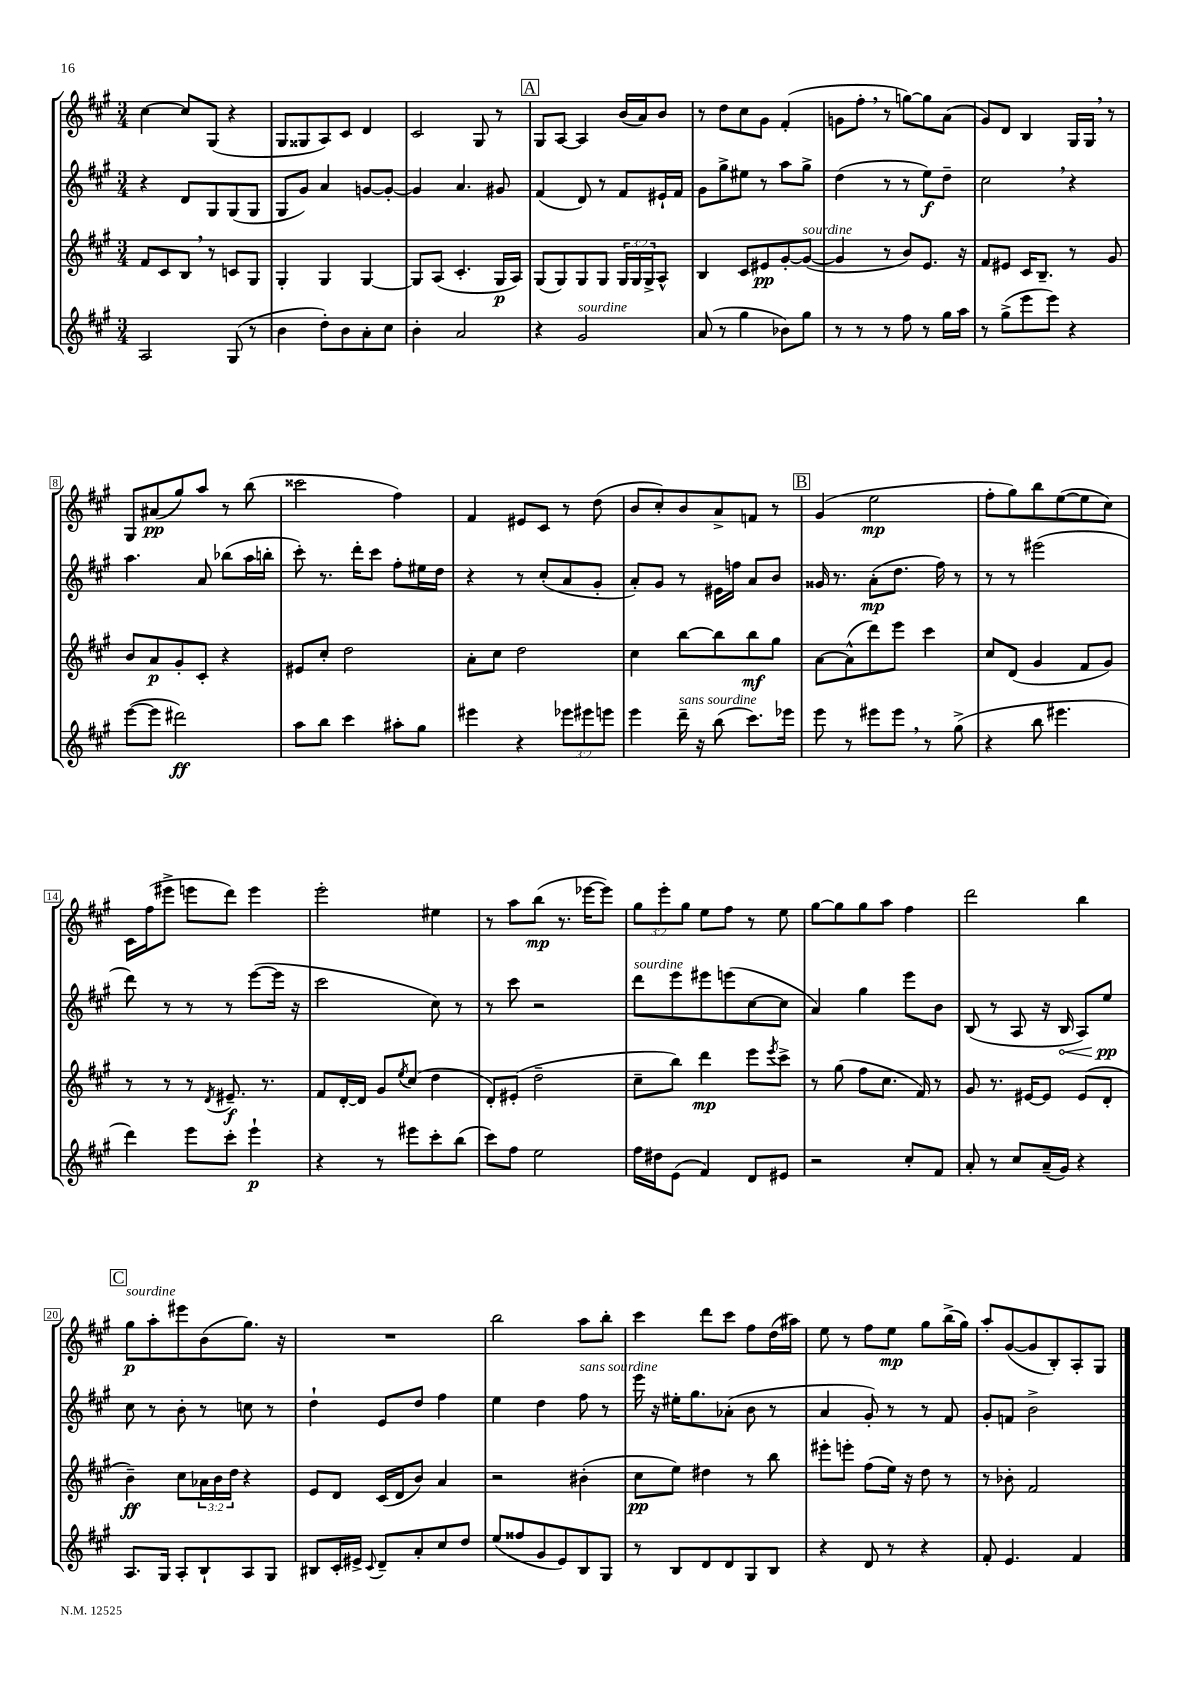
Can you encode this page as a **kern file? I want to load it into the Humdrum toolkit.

**kern	**dynam	**kern	**dynam	**kern	**dynam	**kern	**dynam
*part4	*part4	*part3	*part3	*part2	*part2	*part1	*part1
*staff4	*staff4	*staff3	*staff3	*staff2	*staff2	*staff1	*staff1
*clefG2	*	*clefG2	*	*clefG2	*	*clefG2	*
*k[f#c#g#]	*	*k[f#c#g#]	*	*k[f#c#g#]	*	*k[f#c#g#]	*
*M3/4	*	*M3/4	*	*M3/4	*	*M3/4	*
=1	=1	=1	=1	=1	=1	=1	=1
2A/	.	8f#/L	.	4r	.	[4cc#\	.
.	.	8c#/	.	.	.	.	.
.	.	8B,/J	.	8d/L	.	8cc#/L]	.
.	.	8r	.	8G#/	.	(8G#/J	.
(8G#/	.	8cn/L	.	(8G#/	.	4r	.
8r	.	8G#/J	.	8G#/J	.	.	.
=2	=2	=2	=2	=2	=2	=2	=2
4b\	.	4G#'/	.	8G#/L	.	8G#/L	.
.	.	.	.	8g#/J)	.	8G##X/	.
8dd'\L)	.	4G#/	.	4a/	.	8A/)	.
8b\	.	.	.	.	.	8c#/J	.
8a'\	.	[4G#/	.	[8gn/L	.	4d/	.
8cc#\J	.	.	.	8g'/J_	.	.	.
=3	=3	=3	=3	=3	=3	=3	=3
4b'\	.	8G#/L]	.	4g/]	.	2c#/	.
.	.	(8A/J	.	.	.	.	.
2a/	.	4.c#'/	.	4.a/	.	.	.
.	.	.	.	.	.	8G#/	.
.	.	16G#/LL	p	8g#X/	.	8r	.
.	.	16A/JJ)	.	.	.	.	.
!!LO:REH:place=s1:t=A
=4	=4	=4	=4	=4	=4	=4	=4
4r	.	(8G#/L	.	(4f#/	.	8G#/L	.
.	.	8G#/)	.	.	.	[8A/J	.
!LO:TX:a:i:t=sourdine	!	!	!	!	!	!	!
2g#/	.	8G#/	.	8d/)	.	4A/]	.
.	.	8G#/J	.	8r	.	.	.
.	.	24G#/LL	.	8f#/L	.	(16b/LL	.
.	.	24G#/	.	.	.	.	.
.	.	.	.	.	.	16a/J)	.
.	.	24G#^/J	.	.	.	.	.
.	.	8A^^/J	.	16e#X`/L	.	8b/J	.
.	.	.	.	16f#/JJ	.	.	.
=5	=5	=5	=5	=5	=5	=5	=5
(8a/	.	4B/	.	8g#\L	.	8r	.
8r	.	.	.	8gg#^\	.	8dd\L	.
4gg#\	.	8c#/L	.	8ee#X\J	.	8cc#\	.
.	.	8e#X/	pp	8r	.	8g#\J	.
8b-X\L)	.	[8g#'/	.	8aa\L	.	(4f#'/	.
!	!	!LO:TX:a:i:t=sourdine	!	!	!	!	!
8gg#\J	.	(8g#/J_	.	8gg#^\J	.	.	.
=6	=6	=6	=6	=6	=6	=6	=6
8r	.	4g#/]	.	(4dd\	.	8gn\L	.
8r	.	.	.	.	.	8ff#',\J	.
8r	.	8r	.	8r	.	8r	.
8ff#\	.	8b/L)	.	8r	.	[8ggn\L)	.
8r	.	8.e/J	.	8ee\L)	f	8gg\]	.
16gg#\LL	.	.	.	8dd~\J	.	(8a\J	.
16aa\JJ	.	16r	.	.	.	.	.
=7	=7	=7	=7	=7	=7	=7	=7
8r	.	8f#/L	.	2cc#,\	.	8g#/L)	.
(8gg#^\L	.	8e#X/J	.	.	.	8d/J	.
8eee\	.	16c#/KL	.	.	.	4B/	.
.	.	8.B~/J	.	.	.	.	.
8eee\J)	.	.	.	.	.	.	.
4r	.	8r	.	4r	.	16G#/LL	.
.	.	.	.	.	.	16G#,/JJ	.
.	.	8g#/	.	.	.	8r	.
!!LO:LB:g=z
=8	=8	=8	=8	=8	=8	=8	=8
([8eee\L	.	8b/L	.	4.aa\	.	8G#/L	.
8eee\J]	.	8a/	p	.	.	(8a#X/	pp
2ddd#X\)	ff	8g#'/	.	.	.	8gg#/)	.
.	.	8c#'/J	.	8a/	.	8aa/J	.
.	.	4r	.	(8bb-X\L	.	8r	.
.	.	.	.	16aa\L	.	(8bb\	.
.	.	.	.	16bbn'\JJ	.	.	.
=9	=9	=9	=9	=9	=9	=9	=9
8aa\L	.	8e#X/L	.	8ccc#'\)	.	2ccc##X\	.
8bb\J	.	8cc#'/J	.	8.r	.	.	.
4ccc#\	.	2dd\	.	.	.	.	.
.	.	.	.	16ddd'\KL	.	.	.
.	.	.	.	8ccc#\J	.	.	.
8aa#X'\L	.	.	.	8ff#'\L	.	4ff#\)	.
8gg#\J	.	.	.	16ee#X\L	.	.	.
.	.	.	.	16dd\JJ	.	.	.
=10	=10	=10	=10	=10	=10	=10	=10
4eee#X\	.	8a'\L	.	4r	.	4f#/	.
.	.	8cc#\J	.	.	.	.	.
4r	.	2dd\	.	8r	.	8e#X/L	.
.	.	.	.	(8cc#'/L	.	8c#/J	.
12eee-X\L	.	.	.	8a/	.	8r	.
12eee#X\	.	.	.	.	.	.	.
.	.	.	.	8g#'/J	.	(8dd\	.
12eeen\J	.	.	.	.	.	.	.
=11	=11	=11	=11	=11	=11	=11	=11
4eee\	.	4cc#\	.	8a'/L)	.	8b/L	.
.	.	.	.	8g#/J	.	8cc#'/)	.
!LO:TX:a:i:t=sans sourdine	!	!	!	!	!	!	!
16ddd~\	.	[8bb\L	.	8r	.	8b/	.
16r	.	.	.	.	.	.	.
(8bb\	.	8bb\]	.	16e#X\LL	.	8a^/	.
.	.	.	.	16ffn\JJ	.	.	.
8.ccc#\L)	.	8bb\	mf	8a/L	.	8fn/J	.
.	.	8gg#\J	.	8b/J	.	8r	.
16eee-X\Jk	.	.	.	.	.	.	.
!!LO:REH:place=s1:t=B
=12	=12	=12	=12	=12	=12	=12	=12
8eee\	.	[8a\L	.	16g##X/	.	(4g#/	.
.	.	.	.	8.r	.	.	.
8r	.	(8a^^\]	.	.	.	.	.
8eee#X\L	.	8ddd\)	.	(8a'\L	mp	2ee\	mp
8eee#,\J	.	8eee\J	.	8.dd\J	.	.	.
8r	.	4ccc#\	.	.	.	.	.
.	.	.	.	16ff#\)	.	.	.
(8gg#^\	.	.	.	8r	.	.	.
=13	=13	=13	=13	=13	=13	=13	=13
4r	.	8cc#/L	.	8r	.	8ff#'\L	.
.	.	(8d/J	.	8r	.	8gg#\)	.
8bb\	.	4g#/	.	(2eee#X\	.	8bb\	.
4.eee#X\	.	.	.	.	.	([8ee\	.
.	.	8f#/L	.	.	.	8ee\]	.
.	.	8g#/J)	.	.	.	8cc#\J)	.
!!LO:LB:g=z
=14	=14	=14	=14	=14	=14	=14	=14
4ddd\)	.	8r	.	8ddd\)	.	16c#\LL	.
.	.	.	.	.	.	(16ff#\J	.
.	.	8r	.	8r	.	8eee#X^\J	.
8eee\L	.	8r	.	8r	.	8eeen\L	.
.	.	8qd/	.	.	.	.	.
8ccc#'\J	.	8.e#X~/	f	8r	.	8ddd\J)	.
4eee`\	p	.	.	([8eee\L	.	4eee\	.
.	.	8.r	.	.	.	.	.
.	.	.	.	16eee\Jk]	.	.	.
.	.	.	.	16r	.	.	.
=15	=15	=15	=15	=15	=15	=15	=15
4r	.	8f#/L	.	2ccc#\	.	2eee'\	.
.	.	[16d'/L	.	.	.	.	.
.	.	16d/JJ]	.	.	.	.	.
8r	.	8g#/L	.	.	.	.	.
.	.	8qee/	.	.	.	.	.
8eee#X\L	.	(8cc#/J	.	.	.	.	.
8ccc#'\	.	4dd\	.	8cc#\)	.	4ee#X\	.
(8bb\J	.	.	.	8r	.	.	.
=16	=16	=16	=16	=16	=16	=16	=16
8ccc#\L)	.	8d'/L)	.	8r	.	8r	.
8ff#\J	.	(8e#X'/J	.	8ccc#\	.	8aa\L	.
2ee\	.	2dd~\	.	2r	.	(8bb\J	mp
.	.	.	.	.	.	8.r	.
.	.	.	.	.	.	[16eee-X\KL	.
.	.	.	.	.	.	8eee-\J])	.
=17	=17	=17	=17	=17	=17	=17	=17
!	!	!	!	!LO:TX:a:i:t=sourdine	!	!	!
16ff#\LL	.	8cc#~\L	.	8ddd\L	.	12gg#\L	.
16dd#X\J	.	.	.	.	.	.	.
.	.	.	.	.	.	12eee'\	.
(8e\J	.	8bb\J)	.	8eee\	.	.	.
.	.	.	.	.	.	12gg#\J	.
4f#/)	.	4ddd\	mp	8eee#X\	.	8ee\L	.
.	.	.	.	(8eeen\	.	8ff#\J	.
8d/L	.	8eee\L	.	[8cc#\	.	8r	.
.	.	8qeee/	.	.	.	.	.
8e#X/J	.	8ccc#^\J	.	8cc#\J]	.	8ee\	.
=18	=18	=18	=18	=18	=18	=18	=18
2r	.	8r	.	4a/)	.	[8gg#\L	.
.	.	(8gg#\	.	.	.	8gg#\]	.
.	.	8ff#\L	.	4gg#\	.	8gg#\	.
.	.	8.cc#\J	.	.	.	8aa\J	.
8cc#'/L	.	.	.	8eee\L	.	4ff#\	.
.	.	16f#/)	.	.	.	.	.
8f#/J	.	8r	.	8b\J	.	.	.
=19	=19	=19	=19	=19	=19	=19	=19
8a'/	.	8g#/	.	(8B/	.	2ddd\	.
8r	.	8.r	.	8r	.	.	.
8cc#/L	.	.	.	8A/	.	.	.
.	.	[16e#X/KL	.	.	.	.	.
(16a~/L	.	8e#/J]	.	16r	.	.	.
!	!	!	!	!	!LO:HP:b	!	!
16g#/JJ)	.	.	.	16B/	<	.	.
4r	.	(8e#/L	.	8A/L)	.	4bb\	.
.	.	8d'/J	.	8ee/J	pp	.	.
.	.	.	.	.	[	.	.
!!LO:LB:g=z
!!LO:REH:place=s1:t=C
=20	=20	=20	=20	=20	=20	=20	=20
!	!	!	!	!	!	!LO:TX:a:i:t=sourdine	!
8.A/L	.	4b~\)	ff	8cc#\	.	8gg#\L	p
.	.	.	.	8r	.	8aa'\	.
16G#/Jk	.	.	.	.	.	.	.
8A'/L	.	8cc#\L	.	8b'\	.	8eee#X\	.
8B`/	.	24a-X\L	.	8r	.	(8b\	.
.	.	24b\	.	.	.	.	.
.	.	24dd\JJ	.	.	.	.	.
8A/	.	4r	.	8ccn\	.	8.gg#\J)	.
8G#/J	.	.	.	8r	.	.	.
.	.	.	.	.	.	16r	.
=21	=21	=21	=21	=21	=21	=21	=21
8B#X/L	.	8e/L	.	4dd`\	.	2.r	.
16c#'/L	.	8d/J	.	.	.	.	.
16e#X^/JJ	.	.	.	.	.	.	.
8qqc#/	.	.	.	.	.	.	.
8d~/L	.	(16c#/LL	.	8e/L	.	.	.
.	.	16d/J	.	.	.	.	.
8a'/	.	8b/J)	.	8dd/J	.	.	.
8cc#/	.	4a/	.	4ff#\	.	.	.
8dd/J	.	.	.	.	.	.	.
=22	=22	=22	=22	=22	=22	=22	=22
(8ee/L	.	2r	.	4ee\	.	2bb\	.
8ff##X/	.	.	.	.	.	.	.
8g#/	.	.	.	4dd\	.	.	.
8e/)	.	.	.	.	.	.	.
!	!	!	!	!LO:TX:a:i:t=sans sourdine	!	!	!
8B/	.	(4b#X'\	.	8ff#\	.	8aa\L	.
8G#/J	.	.	.	8r	.	8bb'\J	.
=23	=23	=23	=23	=23	=23	=23	=23
8r	.	8cc#\L	pp	16eee\	.	4ccc#\	.
.	.	.	.	16r	.	.	.
8B/L	.	8ee\J)	.	16ee#X'\KL	.	.	.
.	.	.	.	8.gg#\	.	.	.
8d/	.	4dd#X\	.	.	.	8ddd\L	.
8d/	.	.	.	(8a-X'\J	.	8ccc#\J	.
8G#/	.	8r	.	8b\	.	8ff#\L	.
8B/J	.	8bb\	.	8r	.	(16dd\L	.
.	.	.	.	.	.	16aa#X\JJ)	.
=24	=24	=24	=24	=24	=24	=24	=24
4r	.	8eee#X'\L	.	4a/	.	8ee\	.
.	.	8eeen'\J	.	.	.	8r	.
8d/	.	(8ff#\L	.	8g#'/)	.	8ff#\L	.
8r	.	16ee\Jk)	.	8r	.	8ee\J	mp
.	.	16r	.	.	.	.	.
4r	.	8dd\	.	8r	.	8gg#\L	.
.	.	8r	.	8f#/	.	(16bb^\L	.
.	.	.	.	.	.	16gg#\JJ)	.
=25	=25	=25	=25	=25	=25	=25	=25
8f#'/	.	8r	.	8g#'/L	.	8aa'/L	.
4.e/	.	8b-X'\	.	8fn/J	.	([8g#/	.
.	.	2f#/	.	2b^\	.	8g#/]	.
.	.	.	.	.	.	8B'/)	.
4f#/	.	.	.	.	.	8A'/	.
.	.	.	.	.	.	8G#/J	.
==	==	==	==	==	==	==	==
*-	*-	*-	*-	*-	*-	*-	*-
